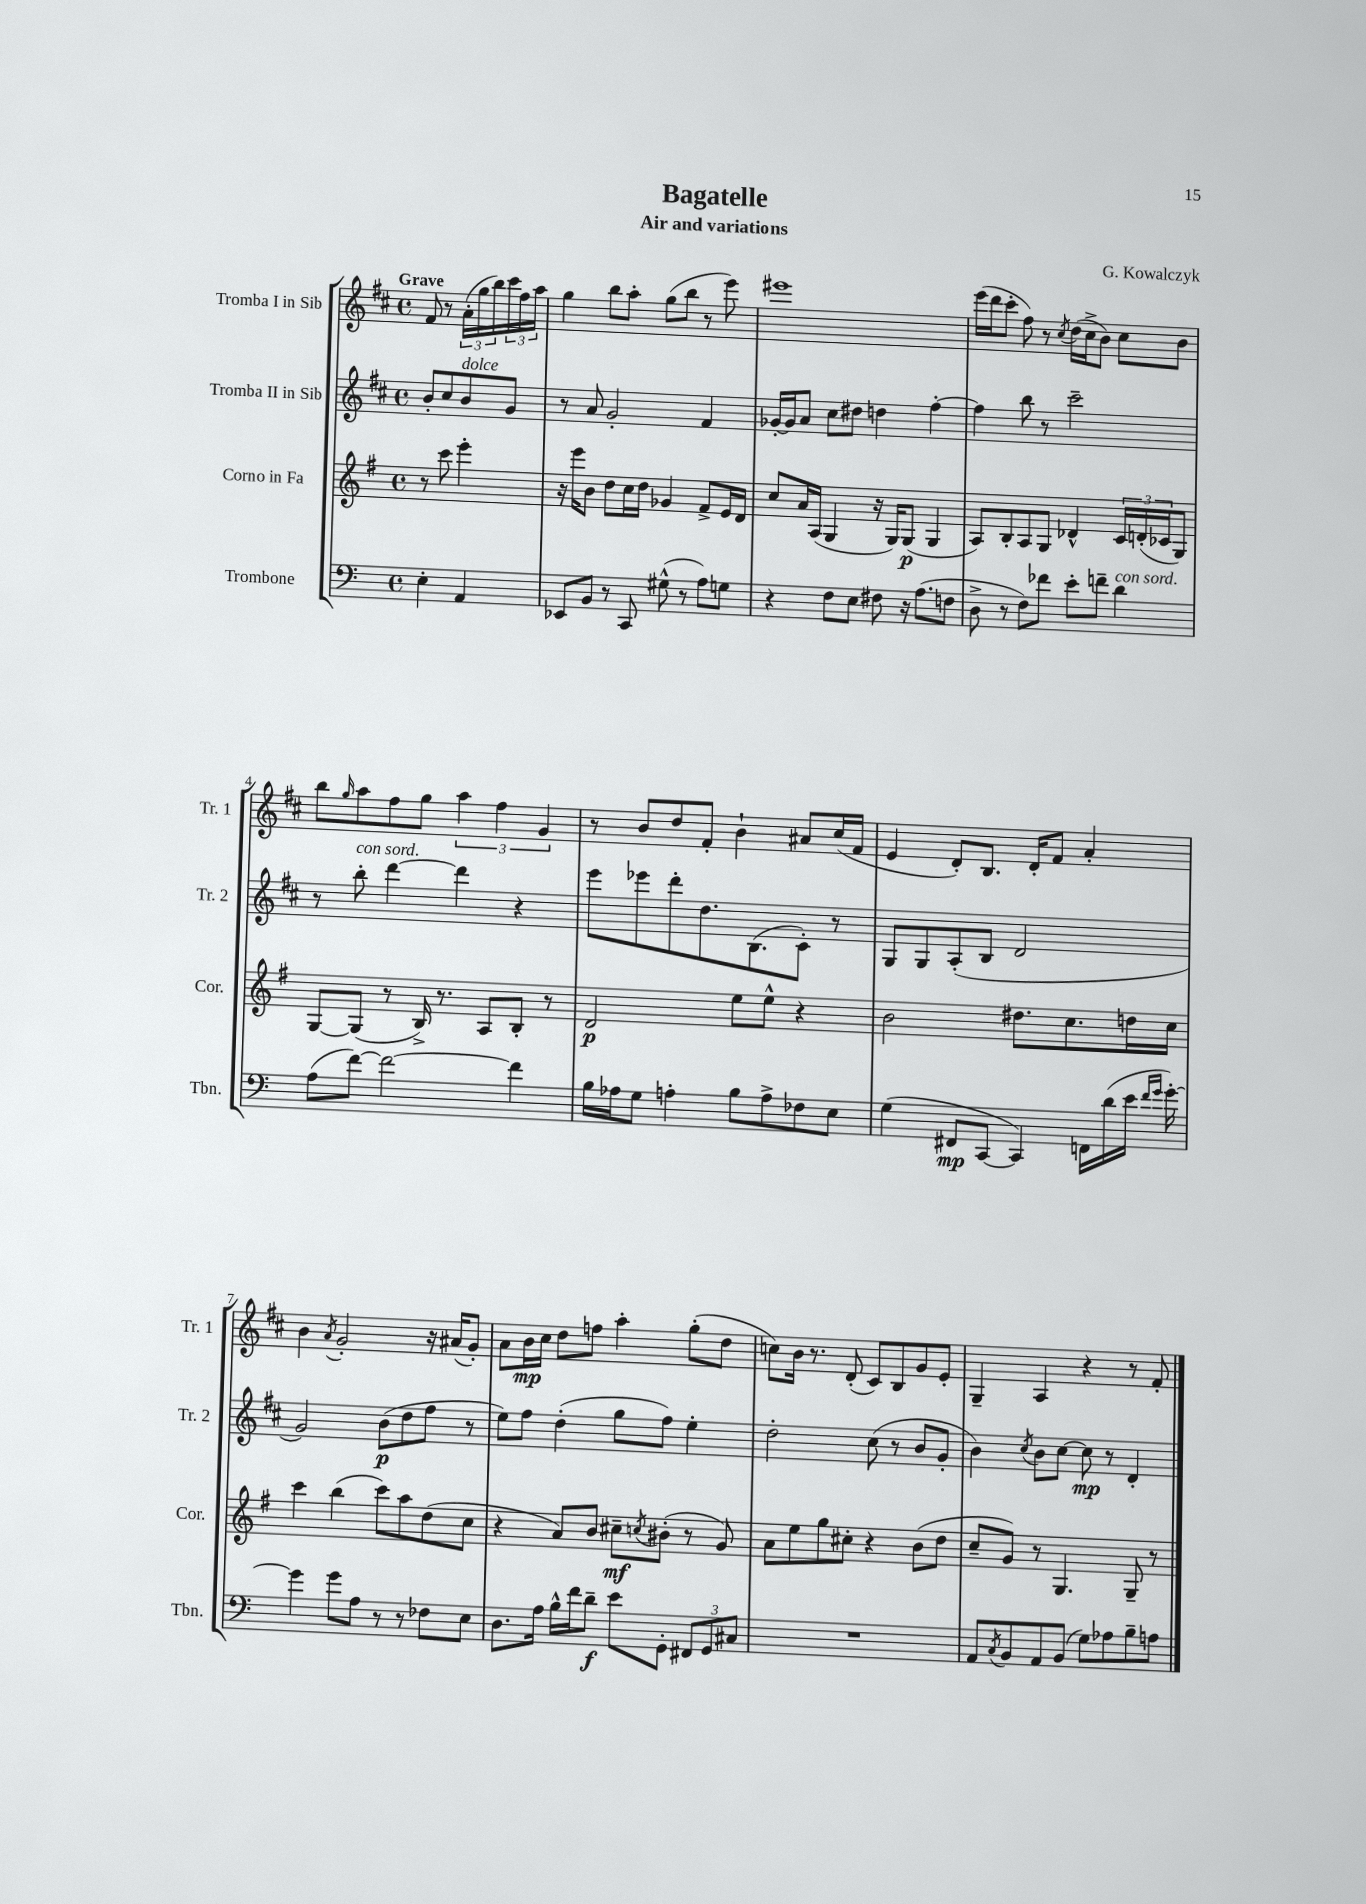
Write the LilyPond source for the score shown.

\header { title = "Bagatelle" composer = "G. Kowalczyk" subtitle = "Air and variations" }
<<
\new StaffGroup <<
\new Staff = "s0" \with { instrumentName = "Tromba I in Sib" shortInstrumentName = "Tr. 1" } {
    \clef treble \key d \major \defaultTimeSignature \time 4/4 \partial 2 \tempo "Grave"
    fis'8 r8 \tuplet 3/2 { a'16-.( g''16 b''16) } \tuplet 3/2 { cis'''16 fis''16 a''16 } |
    g''4 b''8 a''8-. g''8( b''8 r8 e'''8) |
    eis'''1 |
    e'''16( d'''16 cis'''8-. fis''8) r8 \acciaccatura { cis''8 } d''16( cis''16-> b'8) cis''8 b'8 |
    b''8 \grace { g''16 } a''8 fis''8 g''8 \tuplet 3/2 { a''4 fis''4 g'4 } |
    r8 b'8 d''8 fis'8-. b'4-! ais'8 cis''16( fis'16 |
    e'4 d'8-.) b8. d'16-. fis'8 a'4-. |
    b'4 \acciaccatura { a'8 } g'2-. r16 ais'16( g'8-.) |
    a'8 b'16\mp cis''16 d''8 f''8 a''4-. g''8-.( d''8 |
    c''8) b'16 r8. d'8-.( cis'8) b8 g'8 e'8-. |
    g4-- a4 r4 r8 fis'8-. \bar "|." |
}
\new Staff = "s1" \with { instrumentName = "Tromba II in Sib" shortInstrumentName = "Tr. 2" } {
    \clef treble \key d \major \defaultTimeSignature \time 4/4 \partial 2
    b'8-. cis''8 b'8^\markup { \italic "dolce" } g'8 |
    r8 a'8 g'2-. fis'4 |
    ges'16~-. ges'16 a'8 cis''8 dis''8 d''4 fis''4~-. |
    fis''4 b''8 r8 cis'''2-- |
    r8 b''8-.^\markup { \italic "con sord." } d'''4~ d'''4 r4 |
    e'''8 ees'''8 d'''8-. d''8. b8.( cis'8-.) r8 |
    g8 g8 a8-.( b8 d'2 |
    g'2) b'8\p( d''8 fis''8 r8 |
    e''8) fis''8 d''4-.( g''8 fis''8) e''4-. |
    d''2-. cis''8( r8 b'8 g'8-. |
    b'4) \acciaccatura { cis''8 } b'8 cis''8~ cis''8\mp r8 d'4-. \bar "|." |
}
\new Staff = "s2" \with { instrumentName = "Corno in Fa" shortInstrumentName = "Cor." } {
    \clef treble \key g \major \defaultTimeSignature \time 4/4 \partial 2
    r8 c'''8 e'''4-. |
    r16 e'''16 b'8 d''8 c''16 d''16 ges'4 fis'8-> e'16 d'16 |
    c''8 a'16 a16( g4 r16 g16) g8\p( g4 |
    a8) b8-. a8 g8 des'4-^ \tuplet 3/2 { c'16 d'16-.( ces'16 } g8) |
    g8~ g8( r8 b16->) r8. a8 b8-. r8 |
    d'2\p e''8 e''8-^ r4 |
    b'2 dis''8. c''8. d''16 c''16 |
    c'''4 b''4( c'''8) a''8 d''8( c''8 |
    r4 a'8) b'8 cis''8--\mf \acciaccatura { c''8 } bis'8-.( r8 g'8) |
    a'8 e''8 g''8 cis''8-. r4 b'8( d''8 |
    c''8-- g'8) r8 g4. g8-- r8 \bar "|." |
}
\new Staff = "s3" \with { instrumentName = "Trombone" shortInstrumentName = "Tbn." } {
    \clef bass \key c \major \defaultTimeSignature \time 4/4 \partial 2
    e4-. a,4 |
    ees,8 b,8 r8 c,8 gis8-^( r8 a8) g8 |
    r4 f8 e8 fis8 r16 a8.( f8 |
    d8-> r8 f8) fes'8 e'8-. f'8-- d'4^\markup { \italic "con sord." } |
    a8( f'8~) f'2~ f'4 |
    b16 aes16 g8 a4-. b8 a8-> fes8 e8 |
    g4( fis,8\mp c,8~ c,4) f,16 d'16( e'16 \grace { f'16 g'16 } g'16~-.) |
    g'4 g'8 a8 r8 r8 fes8 e8 |
    d8. a16 b16-^ f'16 d'8--\f e'8 g,8-. \tuplet 3/2 { fis,8 g,8 cis8 } |
    R1 |
    a,8 \acciaccatura { c8 } b,8 a,8 b,8( g8) aes8 b8-- a8 \bar "|." |
}
>>
>>
